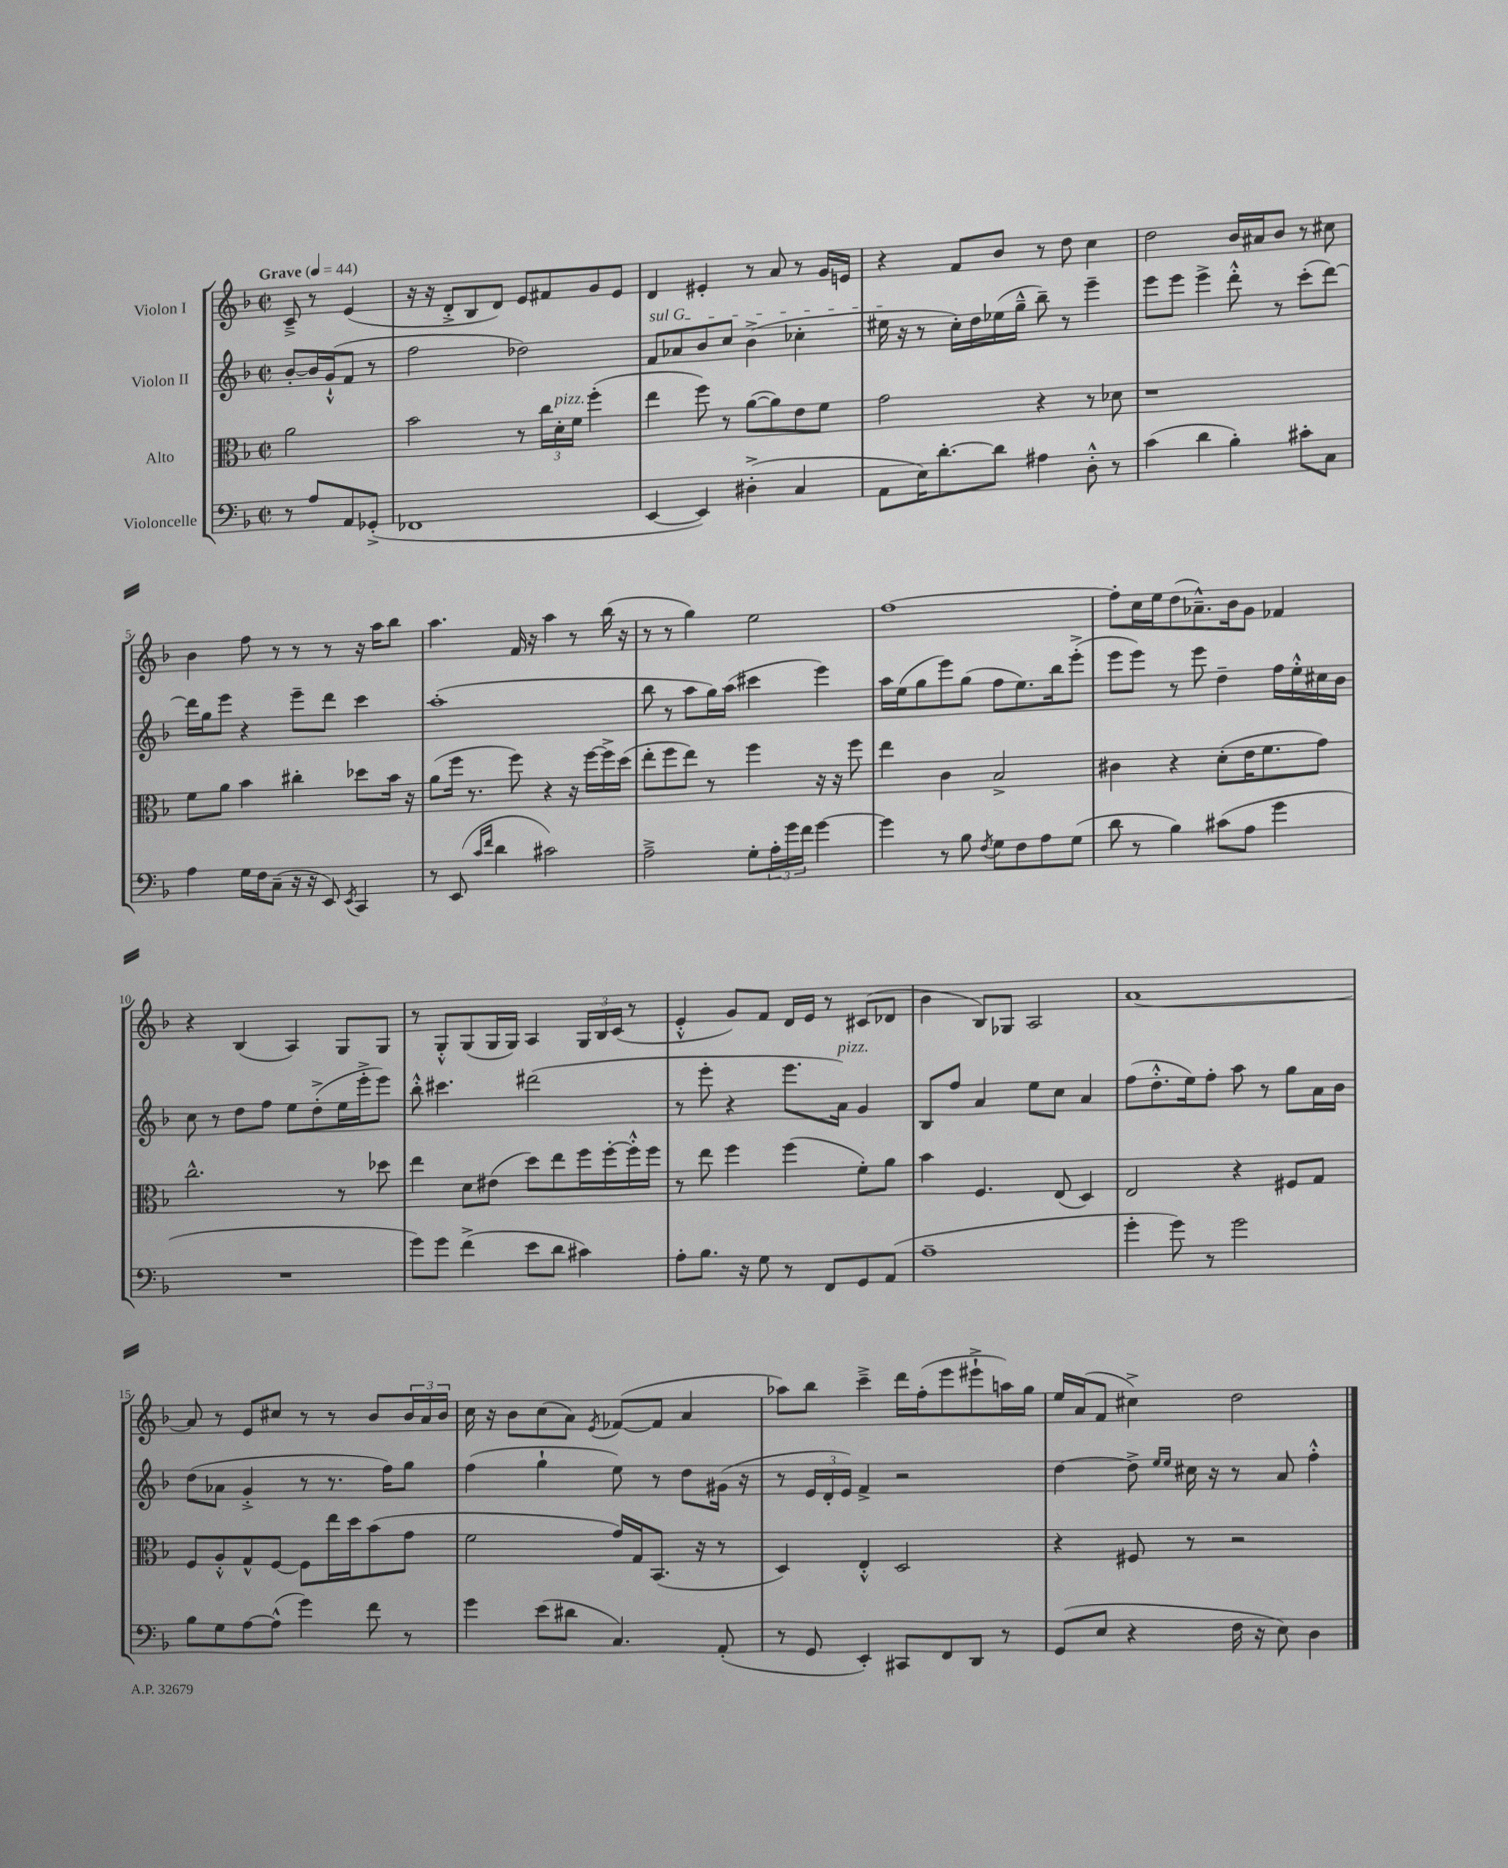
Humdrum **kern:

**kern	**kern	**kern	**kern
*staff4	*staff3	*staff2	*staff1
*clefF4	*clefC3	*clefG2	*clefG2
*k[b-]	*k[b-]	*k[b-]	*k[b-]
*M2/2	*M2/2	*M2/2	*M2/2
*met(c|)	*met(c|)	*met(c|)	*met(c|)
*MM44	*MM44	*MM44	*MM44
8r	2a	[8b-'	8c~^
8A	.	16b-]	8r
.	.	(16g`^^	.
8AA	.	8f	(4e
(8GG-'^	.	8r	.
=	=	=	=
1FF-	2b-	2ff	16r
.	.	.	16r
.	.	.	8d'^
.	.	.	8B-
.	.	.	8d)
.	8r	2dd-)	8e
.	24cc	.	8f#
.	24d'	.	.
.	24f	.	.
.	(4ff'	.	8g
.	.	.	8e
=	=	=	=
[4EE	4ee	8f	4d
.	.	8a-	.
4EE])	8ff)	8b-	4e#'
.	8r	8cc	.
(4D#'^	([8a	(4b-^	8r
.	8a])	.	8a
4C	8e	4cc-'	8r
.	8f	.	16g
.	.	.	16e
=	=	=	=
8AA	2g	16ee#	4r
.	.	16r	.
16E)	.	8r	.
[8.d'	.	.	.
.	.	16cc')	8f
.	.	16dd	.
8d]	.	(16ee-	8b-
.	.	16gg~^^	.
4A#	4r	8bb-~)	8r
.	.	8r	8dd
8D'^^	8r	4eee~	4cc
8r	8d-	.	.
=	=	=	=
(4c	1r	8eee	2dd
.	.	8eee	.
4d	.	4eee^	.
4B-')	.	8ddd'^^	16b-
.	.	.	16a#
.	.	8r	8b-
8c#'	.	(8ccc'	8r
8C	.	[8ddd)	8cc#
=	=	=	=
4A	8f	16ddd]	4b-
.	.	16gg	.
.	8a	8eee	.
16G	4b-	4r	8ff
16F	.	.	.
(8C~	.	.	8r
16r	4cc#'	8eee~	8r
16r	.	.	.
8EE)	.	8ddd	8r
8qEE	.	.	.
4CC	8dd-	4ccc	16r
.	.	.	16aa
.	16b-	.	8bb-
.	16r	.	.
=	=	=	=
8r	(8a	(1aa'	4.aa
(8EE	16ff	.	.
.	8.r	.	.
16qqc	.	.	.
16qqf	.	.	.
4d	.	.	.
.	8ff)	.	16f
.	.	.	16r
2c#)	4r	.	4aa
.	16r	.	8r
.	[16ff	.	.
.	16ff^]	.	(16bb-
.	(16dd	.	16r
=	=	=	=
2A~^	8ee'	8bb-	8r
.	8ff	8r	8r
.	8ee)	8aa	4gg)
.	8r	16gg)	.
.	.	(16aa	.
8G'	4ff	4ccc#	2ee
24A'	.	.	.
24g	.	.	.
24f	.	.	.
[4g	16r	4eee)	.
.	16r	.	.
.	8ff	.	.
=	=	=	=
4g]	4ee	16aa	[1ff
.	.	(16ee	.
.	.	8gg	.
8r	4c	8eee)	.
8B-	.	(8gg	.
8qF	.	.	.
8G	2B-^	8ff	.
8F	.	8.ee)	.
8A	.	.	.
.	.	16bb-	.
(8G	.	(8eee'^	.
=	=	=	=
8d	4c#	8eee	8ff']
8r	.	8eee)	16cc
.	.	.	16ee
4B-)	4r	8r	(8dd
.	.	8eee	8.a-~^^)
(8c#	(8d'	4dd~	.
.	.	.	16b-
8A	16e	.	8g
.	8.f	.	.
4g	.	16ff	4f-
.	.	16ee'^^	.
.	8g)	16cc#	.
.	.	16b-	.
=	=	=	=
1r	2.cc^^	8cc	4r
.	.	8r	.
.	.	8dd	(4B-
.	.	8ff	.
.	.	8ee	4A)
.	.	(8dd'^	.
.	8r	16ee	8G
.	.	16eee'^	.
.	8dd-	8eee)	8G
=	=	=	=
8g)	4ee	8bb-'^^	8r
8g	.	4.ccc#	8G'^^
(4f^	8d	.	(8G
.	(8e#	.	16G
.	.	.	16G)
8e	8dd)	(2ddd#	4A
8d	8ee	.	.
4c#)	16ff	.	24G
.	.	.	24B-
.	[16ff'	.	.
.	.	.	(24c
.	16ff'^^]	.	8r
.	16ff	.	.
=	=	=	=
8A'	8r	8r	4e'^^
8.B-	8ee	8eee'	.
.	4ff	4r	8g)
16r	.	.	.
8G	.	.	8f
8r	(4ff	8.eee	16d
.	.	.	16e
8FF	.	.	8r
.	.	16a)	.
8GG	8f')	4g	(8c#
(8AA	8a	.	8d-
=	=	=	=
1A~	4b-	8B-	4b-
.	.	8ff	.
.	4.F	4a	8B-)
.	.	.	8G-
.	.	8ee	2A
.	(8E	8cc	.
.	4D)	4a	.
=	=	=	=
4g'	2E	(8ff	[1a
.	.	8.dd'^^	.
8g)	.	.	.
.	.	16ee)	.
8r	.	8ff'	.
2g	4r	8aa	.
.	.	8r	.
.	8F#	8gg	.
.	8G	16a	.
.	.	16b-	.
=	=	=	=
8B-	8F	(8dd	8a]
8G	8A'^^	8a-	8r
[8A	8G^^	4g'^	8e
(8A^^]	[8F	.	8cc#
4g)	8F]	8r	8r
.	16ee	8.r	8r
.	16dd	.	.
8f	(8b-	.	8b-
.	.	16ff)	.
8r	8g	8gg	24b-
.	.	.	24a
.	.	.	24b-
=	=	=	=
4g	2f	(4ff	16cc
.	.	.	16r
.	.	.	8b-
(8e	.	4gg`	(8cc
8d#	.	.	8a)
.	.	.	8qe
4.C)	16g)	8ee)	([8f-
.	16G	.	.
.	(8.BB-	8r	8f-]
.	.	8dd	4a
.	16r	.	.
(8AA'	8r	(16g#	.
.	.	16r	.
=	=	=	=
8r	4D)	8r	8aa-)
8GG	.	24e	8bb-
.	.	24d'	.
.	.	24e)	.
4EE')	4E'^^	4f^	4ccc~^
8CC#	2D	2r	16ddd
.	.	.	(16ff'
8FF	.	.	8eee
8DD	.	.	8eee#`^
8r	.	.	16aa)
.	.	.	16gg
=	=	=	=
(8GG	4r	[4dd	16ee
.	.	.	(16a
8E	.	.	8f
4r	8F#	8dd^]	4cc#^)
.	.	16qqee	.
.	.	16qqee	.
.	8r	16cc#	.
.	.	16r	.
16F	2r	8r	2dd
16r	.	.	.
8E)	.	8a	.
4D	.	4ff'^^	.
==	==	==	==
*-	*-	*-	*-
